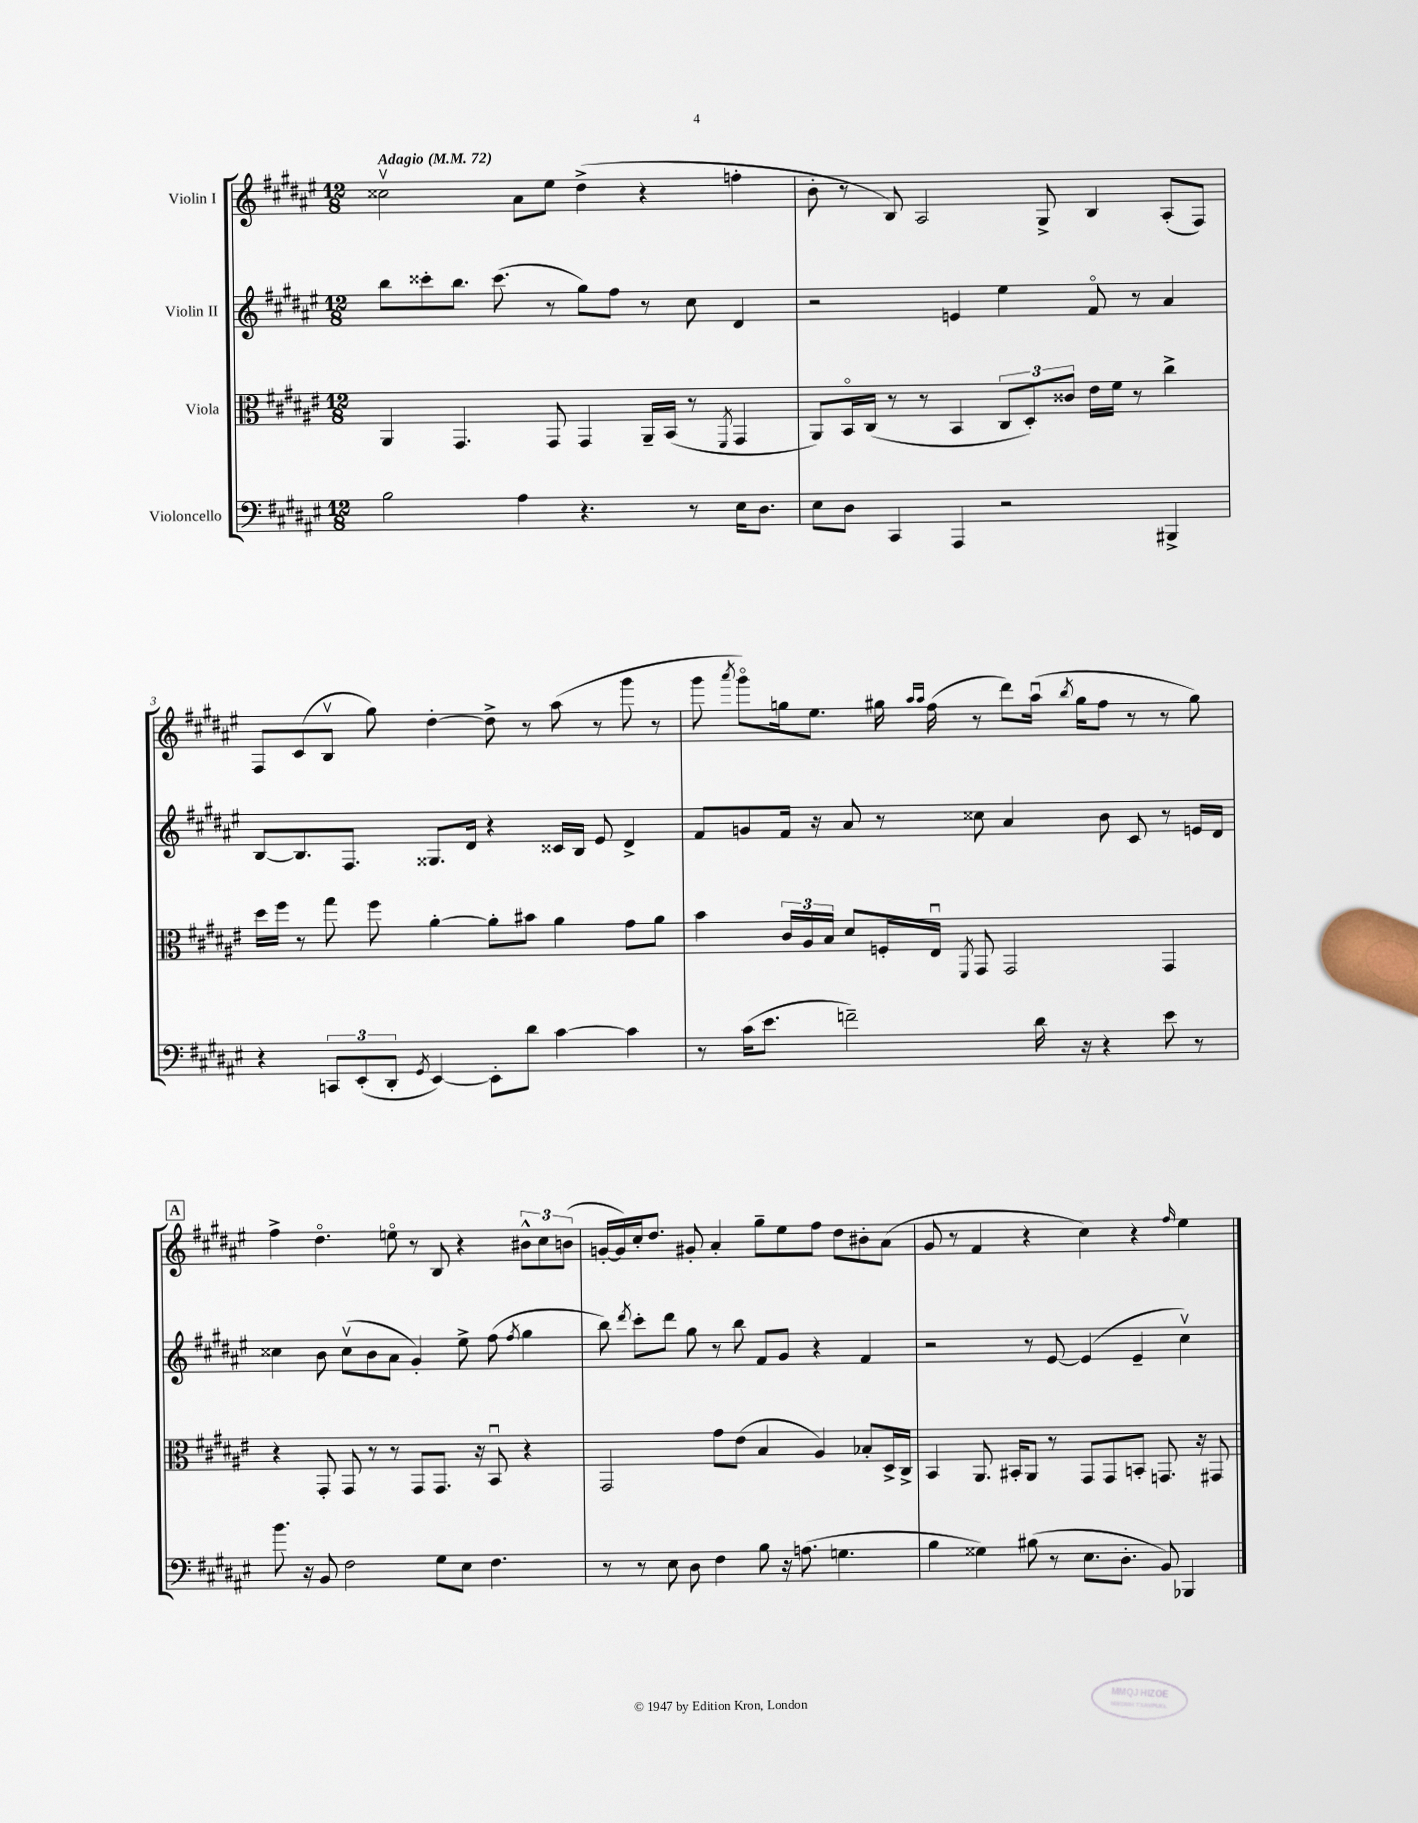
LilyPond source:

<<
\new StaffGroup <<
\new Staff = "s0" \with { instrumentName = "Violin I" } {
    \clef treble \key fis \major \numericTimeSignature \time 12/8 \tempo "Adagio" 4 = 72
    \autoBeamOff cisis''2\upbow ais'8[ eis''8] dis''4->( r4 f''4-. |
    b'8-. r8 b8) ais2 gis8-> b4 ais8[-.( fis8]) |
    fis8[ cis'8( b8]\upbow gis''8) dis''4~-. dis''8-> r8 ais''8( r8 gis'''8 r8 |
    gis'''8 \acciaccatura { ais'''8 } gis'''8[\flageolet) g''16 eis''8.] gis''16 \grace { ais''16[ ais''16] } fis''16( r8 dis'''8[) ais''16]\downbow( \acciaccatura { b''8 } gis''16[ fis''8] r8 r8 gis''8) |
    \mark \markup { \box "A" } fis''4-> dis''4.\flageolet e''8\flageolet r8 b8 r4 \tuplet 3/2 { bis'8[-^ cis''8 b'8]( } |
    g'16[~-. g'16) cis''16-. dis''8.] gis'8-. ais'4-. gis''8[-- eis''8 fis''8] dis''8[ bis'8-. ais'8]( |
    gis'8 r8 fis'4 r4 cis''4) r4 \grace { fis''16 } eis''4 \bar "|." |
}
\new Staff = "s1" \with { instrumentName = "Violin II" } {
    \clef treble \key fis \major \numericTimeSignature \time 12/8
    \autoBeamOff b''8[ cisis'''8-. b''8.] cisis'''8.( r8 gis''8[) fis''8] r8 cis''8 dis'4 |
    r2 e'4 eis''4 fis'8\flageolet r8 ais'4 |
    b8[~ b8. fis8.] gisis8.[ dis'16] r4 cisis'16[ b16] eis'8 dis'4-> |
    fis'8[ g'8 fis'16] r16 ais'8 r8 cisis''8 ais'4 b'8 cis'8 r8 e'16[ dis'16] |
    \mark \markup { \box "A" } cisis''4 b'8 cisis''8[\upbow( b'8 ais'8] gis'4-.) eis''8-> fis''8( \acciaccatura { fis''8 } gis''4 |
    b''8) \acciaccatura { dis'''8 } cis'''8[-. dis'''8] gis''8 r8 b''8 fis'8[ gis'8] r4 fis'4 |
    r2 r8 eis'8~ eis'4( eis'4-- cis''4\upbow) \bar "|." |
}
\new Staff = "s2" \with { instrumentName = "Viola" } {
    \clef alto \key fis \major \numericTimeSignature \time 12/8
    \autoBeamOff ais,4 gis,4. gis,8 gis,4 ais,16[-- b,16]( r8 \acciaccatura { fis,8 } gis,4 |
    ais,8[) b,16\flageolet cis16]( r8 r8 b,4 \tuplet 3/2 { cis8[ dis8-.) cisis'8] } eis'16[ fis'16] r8 cis''4-> |
    dis''16[ fis''16] r8 gis''8 fis''8 ais'4~-. ais'8[-. bis'8] ais'4 gis'8[ ais'8] |
    b'4 \tuplet 3/2 { cis'16[ ais16 b16] } dis'8[ f16-. eis16]\downbow \acciaccatura { fis,8 } gis,8 gis,2 gis,4 |
    \mark \markup { \box "A" } r4 gis,8-. gis,8 r8 r8 gis,8[ gis,8.] r16 b,8\downbow r4 |
    gis,2 gis'8[ eis'8]( b4 ais4) bes8[-. dis16-> cis16]-> |
    b,4 ais,8. bis,16[-. ais,8] r8 gis,8[ gis,8 b,8]-. g,8. r16 gis,8 \bar "|." |
}
\new Staff = "s3" \with { instrumentName = "Violoncello" } {
    \clef bass \key fis \major \numericTimeSignature \time 12/8
    \autoBeamOff b2 ais4 r4. r8 eis16[ dis8.] |
    eis8[ dis8] cis,4 ais,,4 r2 bis,,4-> |
    r4 \tuplet 3/2 { c,8[ eis,8-.( dis,8]-. } \acciaccatura { gis,8 } eis,4~) eis,8[-. dis'8] cis'4~ cis'4 |
    r8 cis'16[( eis'8.] f'2--) dis'16 r16 r4 eis'8 r8 |
    \mark \markup { \box "A" } b'8. r16 b,8 fis2 gis8[ eis8] fis4. |
    r8 r8 eis8 dis8 fis4 b8 r16 a8.( g4. |
    b4 gisis4) bis8( r8 eis8.[ dis8.]-. b,8) bes,,4 \bar "|." |
}
>>
>>
